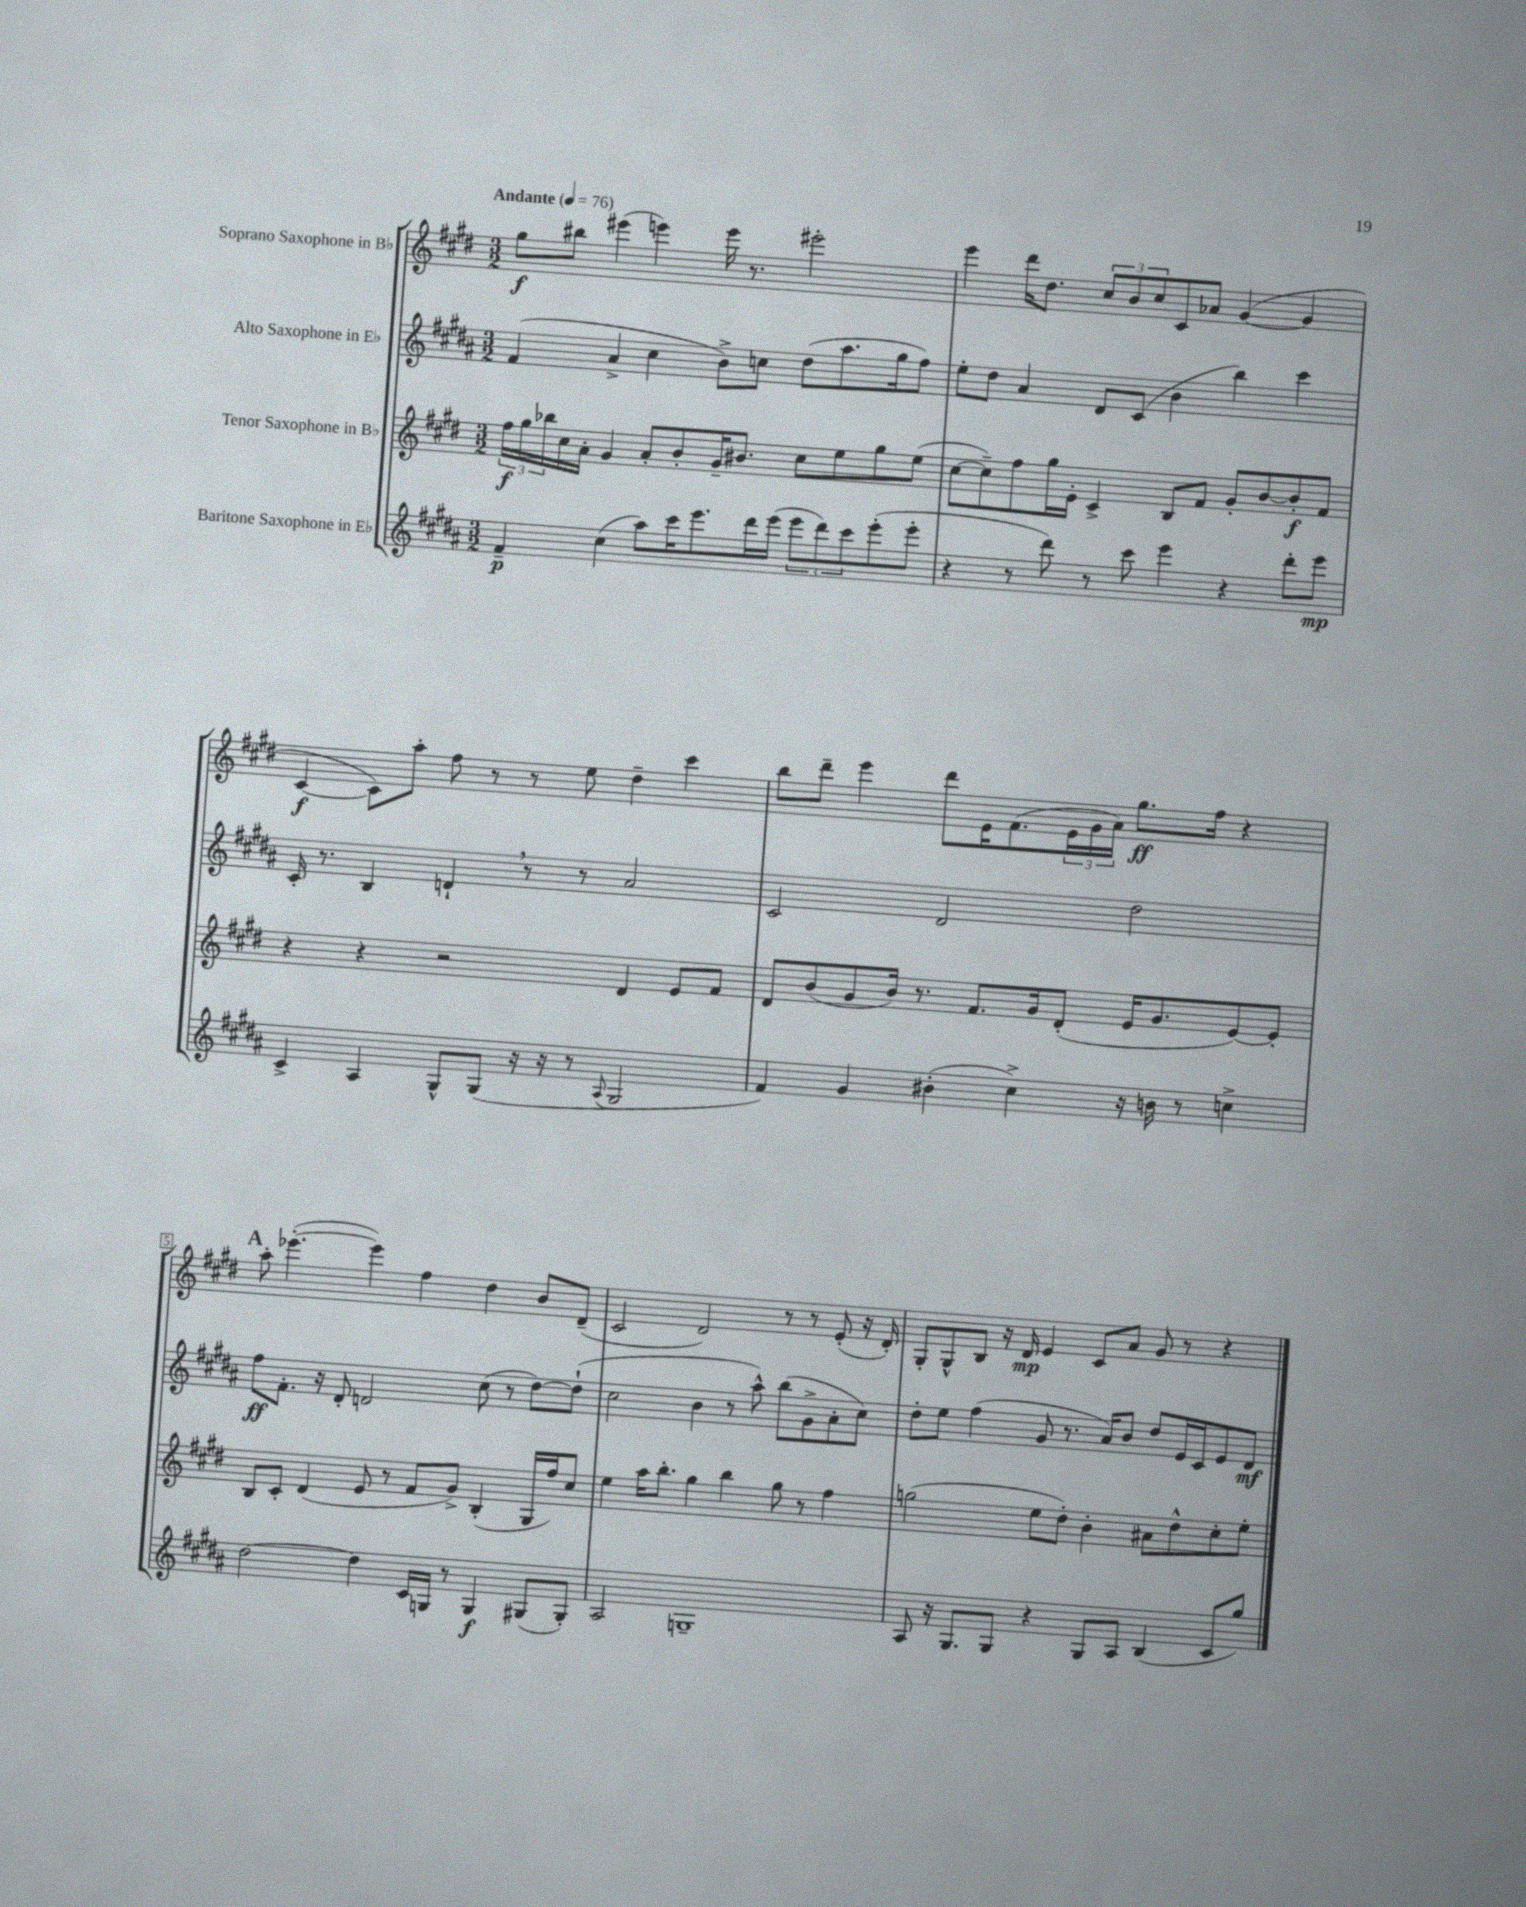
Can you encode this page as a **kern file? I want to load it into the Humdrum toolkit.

**kern	**kern	**kern	**kern
*staff4	*staff3	*staff2	*staff1
*clefG2	*clefG2	*clefG2	*clefG2
*k[f#c#g#d#a#]	*k[f#c#g#d#]	*k[f#c#g#d#a#]	*k[f#c#g#d#]
*M3/2	*M3/2	*M3/2	*M3/2
*MM76	*MM76	*MM76	*MM76
4f#~	24ff#	(4f#	8gg#
.	24gg#	.	.
.	24bb-	.	.
.	16cc#	.	8bb#
.	16a'	.	.
(4cc#	4g#	4a#^	(4eee#
8aa#)	8a'	4cc#	4eee)
16ccc#	8b'	.	.
8.eee	.	.	.
.	16g#~	8b^)	16eee
.	8.b#	.	8.r
16ddd#	.	8cc	.
(16eee	.	.	.
12eee	8cc#	(8dd#	2eee#'
12ddd#)	.	.	.
.	8ee	8.aa#	.
12ccc#	.	.	.
(8eee'	8gg#	.	.
.	.	16gg#	.
8eee'	(8ee	8ff#)	.
=	=	=	=
4r	[8cc#	8ee'	4eee
.	8cc#~])	8dd#	.
8r	8ff#	4a#	16ddd#
.	.	.	8.dd#
8ddd#)	16gg#	.	.
.	16e'	.	.
8r	4c#^	8d#	12cc#
.	.	.	12b
8ccc#	.	(8c#	.
.	.	.	12cc#
4eee	8B	4b	8c#
.	8f#	.	8a-
4r	8g#'	4bb)	([4g#
.	[8b	.	.
8ddd#'	8b']	4ccc#	4g#]
8eee	8f#	.	.
=	=	=	=
4c#^	4r	16c#'	[4c#
.	.	8.r	.
4A#	4r	4B	8c#])
.	.	.	8aa'
8G#^^	2r	4d`	8ff#
(8G#	.	.	8r
16r	.	8r	8r
16r	.	.	.
8r	.	8r	8ee
8qqA#	.	.	.
2G#	4d#	2a#	4dd#~
.	8e	.	4ccc#
.	8f#	.	.
=	=	=	=
4f#)	8d#	2c#	8bb
.	(8b	.	8ddd#~
4g#	8g#	.	4eee
.	16b)	.	.
.	8.r	.	.
(4b#'	.	2d#	8ddd#
.	8.f#	.	16e
.	.	.	(8.f#
4cc#^)	.	.	.
.	16g#	.	.
.	(8d#'	.	24e
.	.	.	24g#
.	.	.	24a)
16r	16e	2dd#	8.gg#
16b	8.g#	.	.
8r	.	.	.
.	.	.	16ff#
4cc^	[8e)	.	4r
.	8e']	.	.
=	=	=	=
[2dd#	8B	8ff#	8aa'
.	8c#'	8.f#'	([4.eee-'
.	(4d#	.	.
.	.	16r	.
.	.	8d#'	.
4dd#]	8e	2d	4eee-])
.	8r	.	.
16c#	8f#	.	4ff#
16G	.	.	.
8r	8g#^)	.	.
4G	(4B'	(8cc#	4dd#
.	.	8r	.
(8G#	16G#	[8dd#)	8b
.	16ff#)	.	.
8G#')	8cc#	(8dd#`]	(8d#~
=	=	=	=
2A#	4ee	2cc#	2c#
.	16aa	.	.
.	8.bb'	.	.
1G~	4gg#	4b	2d#)
.	4bb	8r	.
.	.	8aa#^^)	.
.	8gg#	(8bb	8r
.	8r	8g#^	8r
.	4ff#	8a#'	(8e'
.	.	8cc#)	16r
.	.	.	16d#')
=	=	=	=
8A#	(2gg	8dd#'	8G#'
16r	.	8ee	8G#^^
8.G#	.	.	.
.	.	(4ff#	8B
8G#	.	.	16r
.	.	.	16d#
4r	8ee	8g#	4e
.	8dd#')	8.r	.
8G#	4b'	.	8c#
.	.	16a#)	.
8A#	.	8b	8a
(4B	8a#	8dd#	8g#
.	8dd#^^	16e	8r
.	.	16c#	.
8c#	8cc#'	8e	4r
8gg#)	8ee'	8d#	.
==	==	==	==
*-	*-	*-	*-
